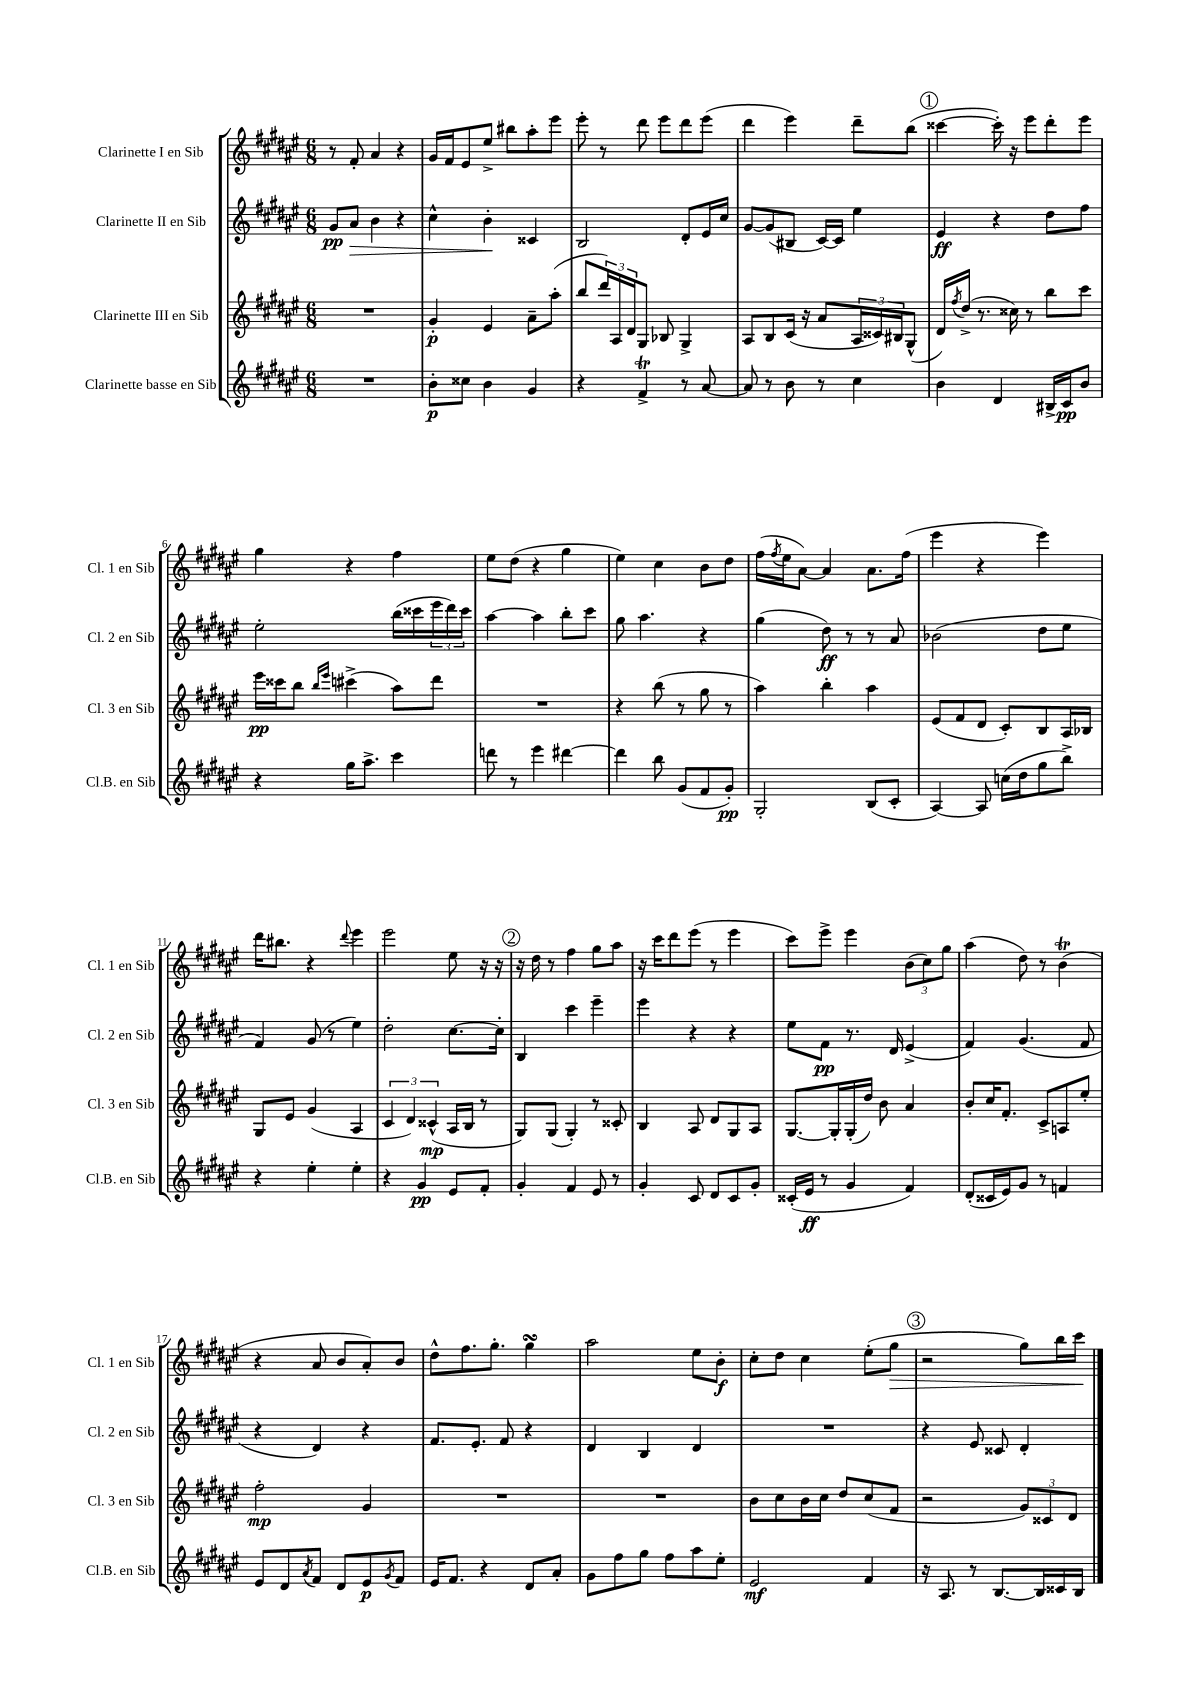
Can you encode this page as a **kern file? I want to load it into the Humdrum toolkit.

**kern	**kern	**kern	**kern
*staff4	*staff3	*staff2	*staff1
*clefG2	*clefG2	*clefG2	*clefG2
*k[f#c#g#d#a#e#]	*k[f#c#g#d#a#e#]	*k[f#c#g#d#a#e#]	*k[f#c#g#d#a#e#]
*M6/8	*M6/8	*M6/8	*M6/8
2.r	2.r	8g#	8r
.	.	8a#	8f#'
.	.	4b	4a#
.	.	4r	4r
=	=	=	=
8b'	4g#'	4cc#^^	16g#
.	.	.	16f#
8cc##	.	.	8e#
4b	4e#	4b'	8ee#^
.	.	.	8bb#
4g#	8a#~	4c##	8aa#'
.	(8aa#'	.	8eee#
=	=	=	=
4r	8bb	2B	8eee#'
.	24ddd#)	.	8r
.	24A#	.	.
.	24d#	.	.
4f#^	8G#	.	8ddd#
.	8B-	.	8eee#
8r	4G#^	8d#'	8ddd#
[8a#	.	16e#	(8eee#
.	.	16cc#	.
=	=	=	=
8a#]	8A#	[8g#	4ddd#
8r	8B	(8g#]	.
8b	(16c#	8B#	4eee#)
.	16r	.	.
8r	8a#	[16c#)	.
.	.	16c#]	.
4cc#	24A#	4ee#	8ddd#~
.	24c##)	.	.
.	24B#	.	.
.	(8G#^^	.	(8bb
=	=	=	=
4b	16d#)	4e#	[4ccc##
.	8qff#	.	.
.	(16dd#^	.	.
.	8.r	.	.
4d#	.	4r	16ccc##'])
.	16cc##)	.	16r
.	8r	.	8eee#
16B#^	8bb	8dd#	8ddd#'
16c#	.	.	.
8b	8ccc#	8ff#	8eee#
=	=	=	=
4r	16eee#	2ee#'	4gg#
.	16ccc##	.	.
.	8bb	.	.
.	16qqbb	.	.
.	16qqeee#	.	.
16gg#	(4ccc#^	.	4r
8.aa#^	.	.	.
4ccc#	8aa#)	(16bb	4ff#
.	.	16ccc##	.
.	8ddd#	24eee#	.
.	.	24ddd#)	.
.	.	24ccc##	.
=	=	=	=
8ddd	2.r	[4aa#	8ee#
8r	.	.	(8dd#
4eee#	.	4aa#]	4r
[4ddd#	.	8bb'	4gg#
.	.	8ccc#	.
=	=	=	=
4ddd#]	4r	8gg#	4ee#)
.	.	4.aa#	.
8bb	(8bb	.	4cc#
(8g#	8r	.	.
8f#	8gg#	4r	8b
8g#')	8r	.	8dd#
=	=	=	=
2G#'	4aa#)	(4gg#	(16ff#
.	.	.	8qff#
.	.	.	16ee#
.	.	.	[8a#)
.	4bb'	8dd#)	4a#]
.	.	8r	.
(8B	4aa#	8r	8.a#
8c#'	.	8a#	.
.	.	.	(16ff#
=	=	=	=
[4A#)	(8e#	(2b-	4eee#
.	8f#	.	.
8A#]	8d#	.	4r
(16cc	8c#')	.	.
16dd#	.	.	.
8gg#	8B	8dd#	4eee#)
8bb^)	16A#	8ee#	.
.	16B-	.	.
=	=	=	=
4r	8G#	4f#)	16ddd#
.	.	.	8.bb#
.	8e#	.	.
4ee#'	(4g#	(8g#	4r
.	.	8r	.
.	.	.	8qqddd#
4ee#'	4A#	4ee#)	4eee#
=	=	=	=
4r	6c#	2dd#'	2eee#
.	6d#)	.	.
4g#	.	.	.
.	(6c##^^	.	.
8e#	16A#	[8.cc#	8ee#
.	16B	.	.
8f#'	8r	.	16r
.	.	16cc#']	16r
=	=	=	=
4g#'	8G#)	4B	16r
.	.	.	16dd#
.	(8G#	.	8r
4f#	4G#')	4ccc#	4ff#
8e#	8r	4eee#~	8gg#
8r	8c##'	.	8aa#
=	=	=	=
4g#'	4B	4eee#	16r
.	.	.	16ccc#
.	.	.	8ddd#
8c#	8A#	4r	(8eee#
8d#	8d#	.	8r
8c#	8G#	4r	4eee#
8g#'	8A#	.	.
=	=	=	=
(16c##'	[8.G#	8ee#	8ccc#)
16e#	.	.	.
8r	.	8f#	8eee#^
.	16G#']	.	.
4g#	(16G#'	8.r	4eee#
.	16dd#)	.	.
.	8b	.	.
.	.	16d#	.
4f#)	4a#	(4e#^	(12b
.	.	.	12cc#)
.	.	.	12gg#
=	=	=	=
(8d#'	8b'	4f#)	(4aa#
16c##	16cc#	.	.
16e#)	8.f#'	.	.
8g#	.	(4.g#	8dd#)
8r	8c#^	.	8r
4f	8A	.	(4b
.	8ee#'	8f#	.
=	=	=	=
8e#	2ff#'	4r	4r
8d#	.	.	.
8qa#	.	.	.
8f#	.	4d#)	8a#
8d#	.	.	8b
8e#	4g#	4r	8a#')
8qg#	.	.	.
8f#	.	.	8b
=	=	=	=
16e#	2.r	8.f#	8dd#^^
8.f#	.	.	.
.	.	.	8.ff#
.	.	8.e#'	.
4r	.	.	.
.	.	.	8.gg#'
.	.	8f#	.
8d#	.	4r	4gg#
8a#'	.	.	.
=	=	=	=
8g#	2.r	4d#	2aa#
8ff#	.	.	.
8gg#	.	4B	.
8ff#	.	.	.
8aa#	.	4d#	8ee#
8ee#'	.	.	8b'
=	=	=	=
2e#	8b	2.r	8cc#'
.	8cc#	.	8dd#
.	16b	.	4cc#
.	16cc#	.	.
.	8dd#	.	.
4f#	(8cc#	.	(8ee#'
.	8f#	.	8gg#
=	=	=	=
16r	2r	4r	2r
8.A#	.	.	.
8r	.	8e#	.
[8.B	.	8c##	.
.	12g#)	4d#'	8gg#)
16B]	.	.	.
.	12c##	.	.
16c##	.	.	16bb
.	12d#	.	.
16B	.	.	16ccc#
==	==	==	==
*-	*-	*-	*-
